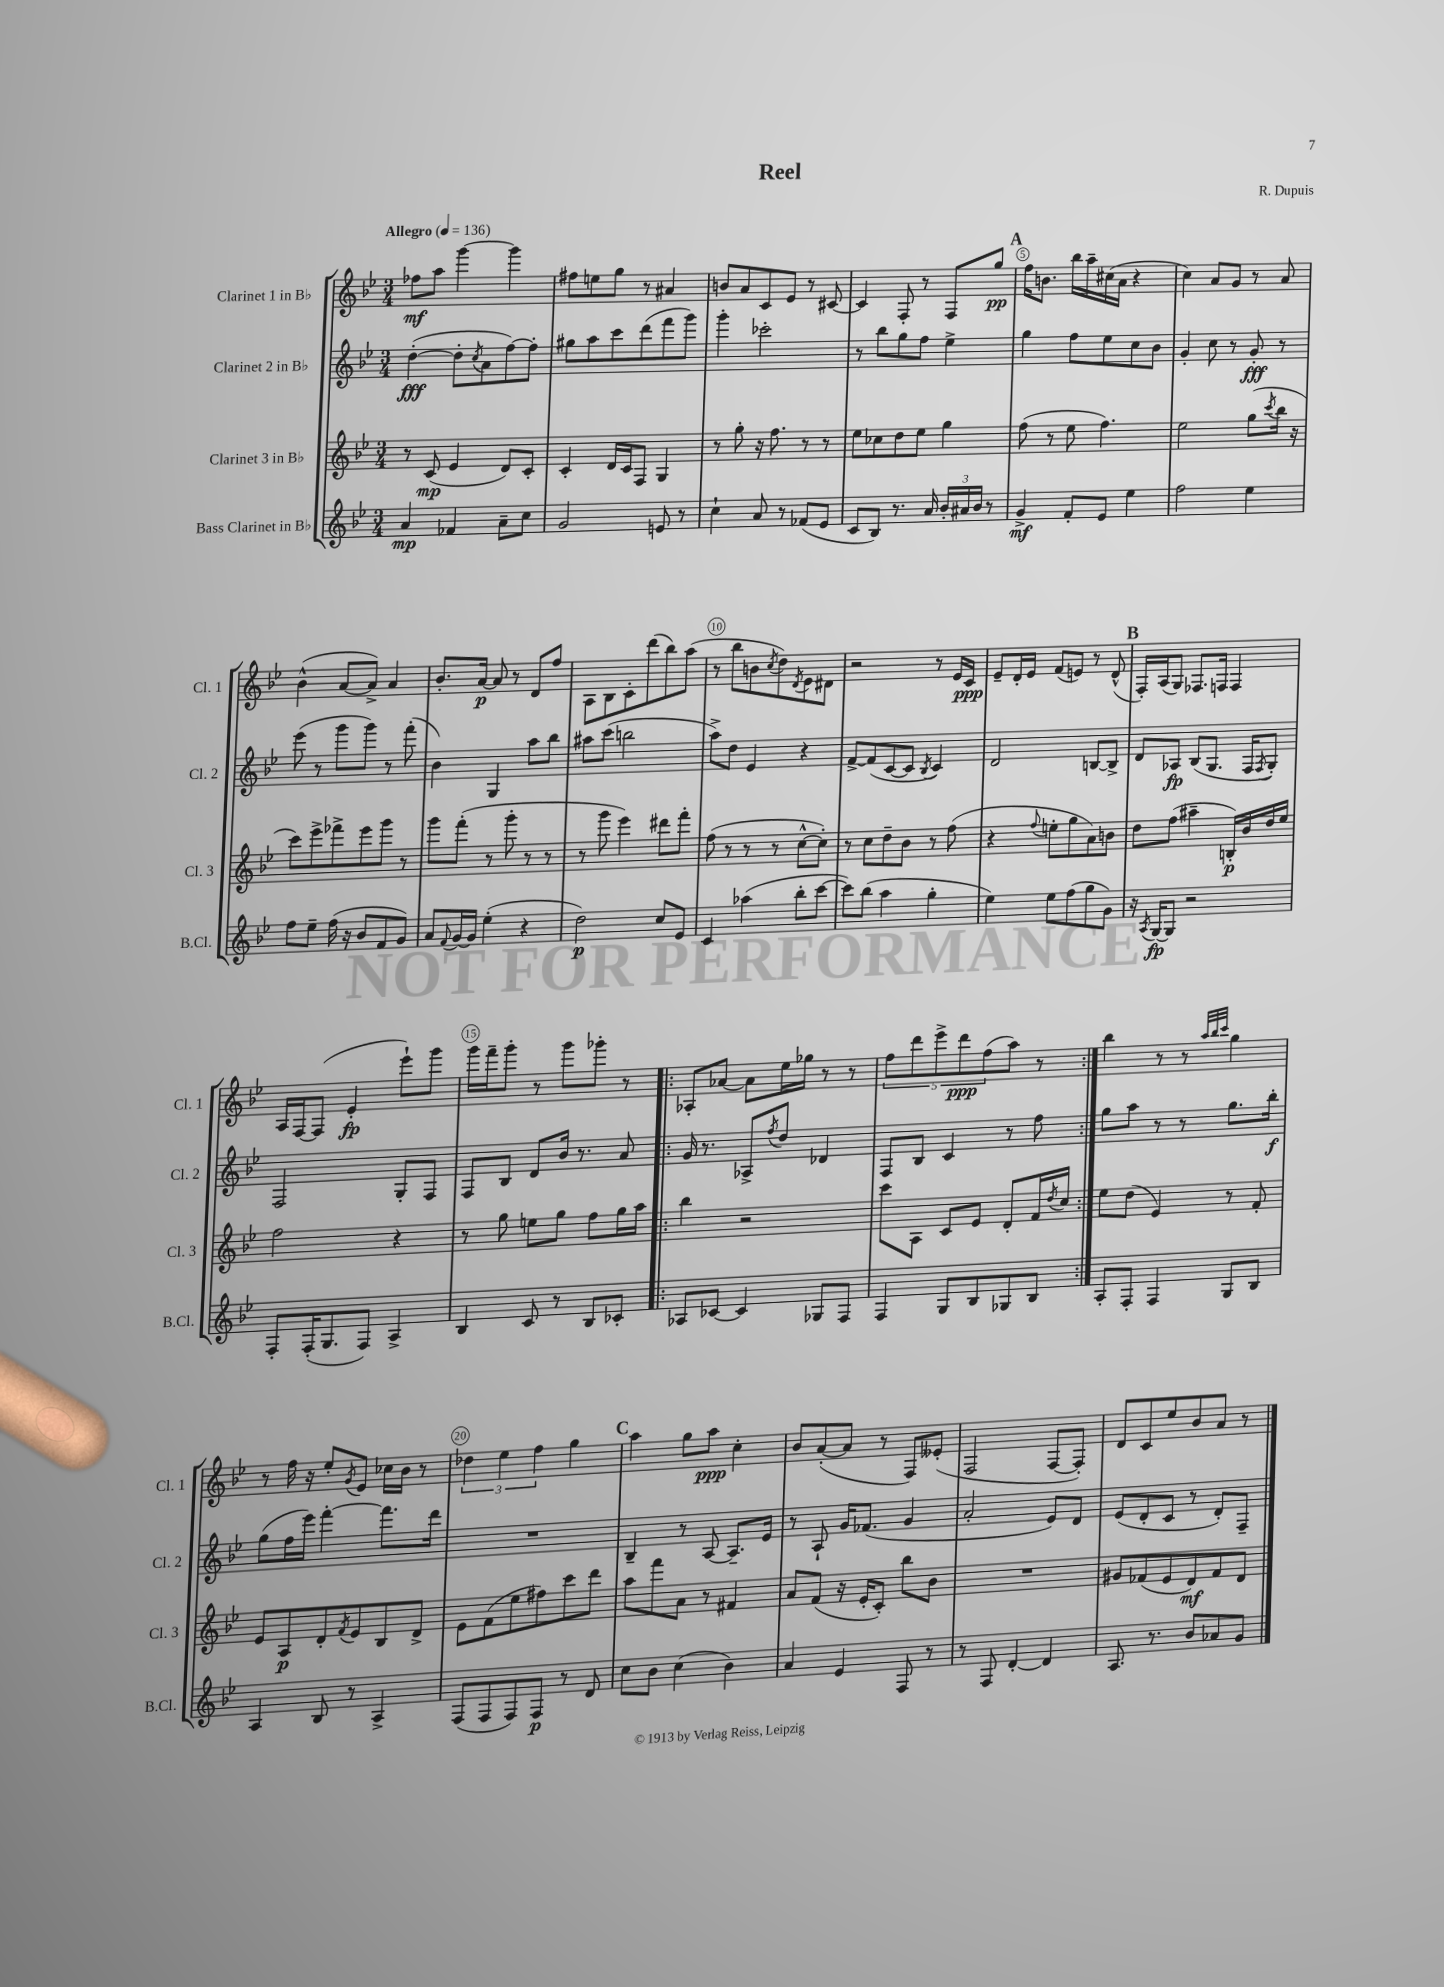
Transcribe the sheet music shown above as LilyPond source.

\header { title = "Reel" composer = "R. Dupuis" }
<<
\new StaffGroup <<
\new Staff = "s0" \with { instrumentName = "Clarinet 1 in Bb" shortInstrumentName = "Cl. 1" } {
    \clef treble \key bes \major \numericTimeSignature \time 3/4 \tempo "Allegro" 4 = 136
    fes''8\mf a''8 g'''4~ g'''4 |
    fis''8 e''8 g''8 r8 ais'4 |
    b'8 a'8 c'8 ees'8 r8 cis'8~ |
    cis'4 f8-. r8 f8 g''8\pp |
    \mark \markup { \bold "A" } f''16 b'8. bes''16 a''16-- cis''16( a'16 r4 |
    c''4) a'8 g'8 r8 a'8 |
    bes'4-^( a'8~ a'8->) a'4 |
    bes'8.-. a'16~\p a'8 r8 d'8 f''8 |
    a8 bes8 c'8-. d'''8( bes''8) a''8( |
    r8 bes''8 b'8 \acciaccatura { c''8 } d''8) \acciaccatura { d'8 } ees'8 dis'8 |
    r2 r8 ees'16 c'16\ppp |
    ees'8-- d'16-. ees'16 f'8( e'8) r8 d'8-^( |
    \mark \markup { \bold "B" } f16-.) a16( g8) fes8. f16 f4 |
    a16 f16~ f8( ees'4-.\fp ees'''8-!) g'''8 |
    g'''16 f'''16-- g'''8-. r8 g'''8 ges'''8-. r8 |
    \repeat volta 2 { aes8-. aes'8~ aes'8 ees''16 ges''16 r8 r8 |
    \tuplet 5/4 { f''8 d'''8 ees'''8-> d'''8\ppp f''8( } a''8) r8 | }
    bes''4 r8 r8 \grace { a''32 bes''32 c'''32 } g''4 |
    r8 f''16 r16 ees''8-. \acciaccatura { g'8 } ees'8 ces''16 bes'16 r8 |
    \tuplet 3/2 { des''4 ees''4 f''4 } g''4 |
    \mark \markup { \bold "C" } a''4 g''8 a''8\ppp c''4-. |
    bes'8 a'8~-.( a'8 r8 f8) eeses'8-.( |
    f2 f8~ f8-.) |
    d'8 c'8 ees''8 bes'8 a'8 r8 \bar "|." |
}
\new Staff = "s1" \with { instrumentName = "Clarinet 2 in Bb" shortInstrumentName = "Cl. 2" } {
    \clef treble \key bes \major \numericTimeSignature \time 3/4
    d''4~-.\fff( d''8-. \acciaccatura { c''8 } a'8 f''8~) f''8-. |
    gis''8 a''8 c'''8 d'''8( f'''8 g'''8) |
    g'''4-. ces'''2-. |
    r8 bes''8 g''8 f''8 ees''4-> |
    \mark \markup { \bold "A" } g''4 f''8 ees''8 c''8 bes'8 |
    g'4-. c''8 r8 g'8-.\fff r8 |
    ees'''8( r8 g'''8 g'''8) r8 f'''8-.( |
    bes'4) g4 a''8 bes''8 |
    ais''8 c'''8( b''2 |
    a''8->) d''8 ees'4 r4 |
    f'8~-> f'8( c'8~ c'8 \acciaccatura { bes8 } c'4) |
    d'2 b8~ b8-> |
    \mark \markup { \bold "B" } d'8 aes8\fp bes8( g8. f16 \acciaccatura { f8 } g8-.) |
    f2 g8-. f8 |
    f8 bes8 d'8 bes'16 r8. a'8 |
    \repeat volta 2 { g'16 r8. aes8-> \acciaccatura { f''8 } d''8 des'4 |
    f8 bes8 c'4 r8 f''8 | }
    g''8 a''8 r8 r8 g''8. bes''16-.\f |
    g''8( f''16 ees'''16) f'''4~-. f'''8. d'''16 |
    R2. |
    \mark \markup { \bold "C" } bes4-- r8 a8~ a8.-- ees'16 |
    r8 a8-! g'16 fes'8.( g'4 |
    a'2-. ees'8) d'8 |
    ees'8( d'8-. c'8 r8 d'8-.) f8-- \bar "|." |
}
\new Staff = "s2" \with { instrumentName = "Clarinet 3 in Bb" shortInstrumentName = "Cl. 3" } {
    \clef treble \key bes \major \numericTimeSignature \time 3/4
    r8 c'8\mp( ees'4 d'8) c'8-. |
    c'4-. d'16 c'16 f8 g4 |
    r8 g''8-. r16 f''8. r8 r8 |
    ees''8 ces''8 d''8 ees''8 g''4 |
    \mark \markup { \bold "A" } f''8( r8 ees''8 f''4.) |
    ees''2 g''8( \acciaccatura { c'''8 } bes''16 r16 |
    c'''8) ees'''8-> fes'''8-> ees'''8 g'''8 r8 |
    g'''8 f'''8-.( r8 g'''8-. r8 r8 |
    r8 g'''8 ees'''4) dis'''8 f'''8-. |
    f''8( r8 r8 r8 c''8~-^ c''8-.) |
    r8 c''8 d''8-- bes'8 r8 f''8( |
    r4 \appoggiatura { f''8 } e''8-. g''8 a'8) b'8 |
    \mark \markup { \bold "B" } d''8 f''8( ais''4-- b16-.\p) bes'16 d''16 ees''16 |
    f''2 r4 |
    r8 g''8 e''8 g''8 f''8 g''16 a''16 |
    \repeat volta 2 { bes''4 r2 |
    c'''8 a8 c'8 ees'8 d'8-. f'16 \acciaccatura { d''8 } c''16 | }
    ees''8 d''8( ees'4) r8 f'8-. |
    ees'8 a8\p d'8-. \acciaccatura { f'8 } ees'8 bes8 d'8-> |
    ees'8 f'8( ees''8 fis''8) c'''8 d'''8 |
    \mark \markup { \bold "C" } a''8 f'''8 a'8 r8 fis'4 |
    a'8 f'8( r16 ees'16-. c'8-.) bes''8 bes'8 |
    R2. |
    gis'8 fes'8( ees'8 d'8\mf) fes'8 d'8 \bar "|." |
}
\new Staff = "s3" \with { instrumentName = "Bass Clarinet in Bb" shortInstrumentName = "B.Cl." } {
    \clef treble \key bes \major \numericTimeSignature \time 3/4
    a'4\mp fes'4 a'8-- c''8 |
    g'2 e'8 r8 |
    c''4-! a'8 r8 fes'8( ees'8 |
    c'8 bes8) r8. a'16 \tuplet 3/2 { bes'16-. ais'16 bes'16 } r8 |
    \mark \markup { \bold "A" } g'4->\mf f'8-. ees'8 ees''4 |
    f''2 ees''4 |
    f''8 ees''8-- f''16( r16 bes'8 f'8 g'8) |
    a'8 \appoggiatura { f'8 } g'16~ g'16 ees''4-.( r4 |
    d''2\p) c''8 ees'8 |
    c'4 aes''4( bes''8-. c'''8~ |
    c'''8) bes''8( a''4 g''4-. |
    ees''4) ees''8 f''8( g''8 g'8) |
    \mark \markup { \bold "B" } r16 \acciaccatura { a8 } g16~\fp g8 r2 |
    f8-. f16-.( g8. f8) a4-> |
    bes4 c'8 r8 bes8 ces'8-. |
    \repeat volta 2 { aes8 ces'8~ ces'4 ges8 f8 |
    f4 g8 bes8 ges8 bes8 | }
    a8-. f8-. f4 g8 bes8 |
    a4 bes8 r8 a4-> |
    f8( f8 f8) f8\p r8 d'8 |
    \mark \markup { \bold "C" } c''8 bes'8 c''4( bes'4) |
    a'4 ees'4 f8 r8 |
    r8 f8 d'4~-. d'4 |
    a8. r8. bes'8 aes'8 g'8 \bar "|." |
}
>>
>>
\layout { \context { \Score \override BarNumber.break-visibility = ##(#f #t #t) barNumberVisibility = #(every-nth-bar-number-visible 5) \override BarNumber.stencil = #(make-stencil-circler 0.1 0.3 ly:text-interface::print) } }
